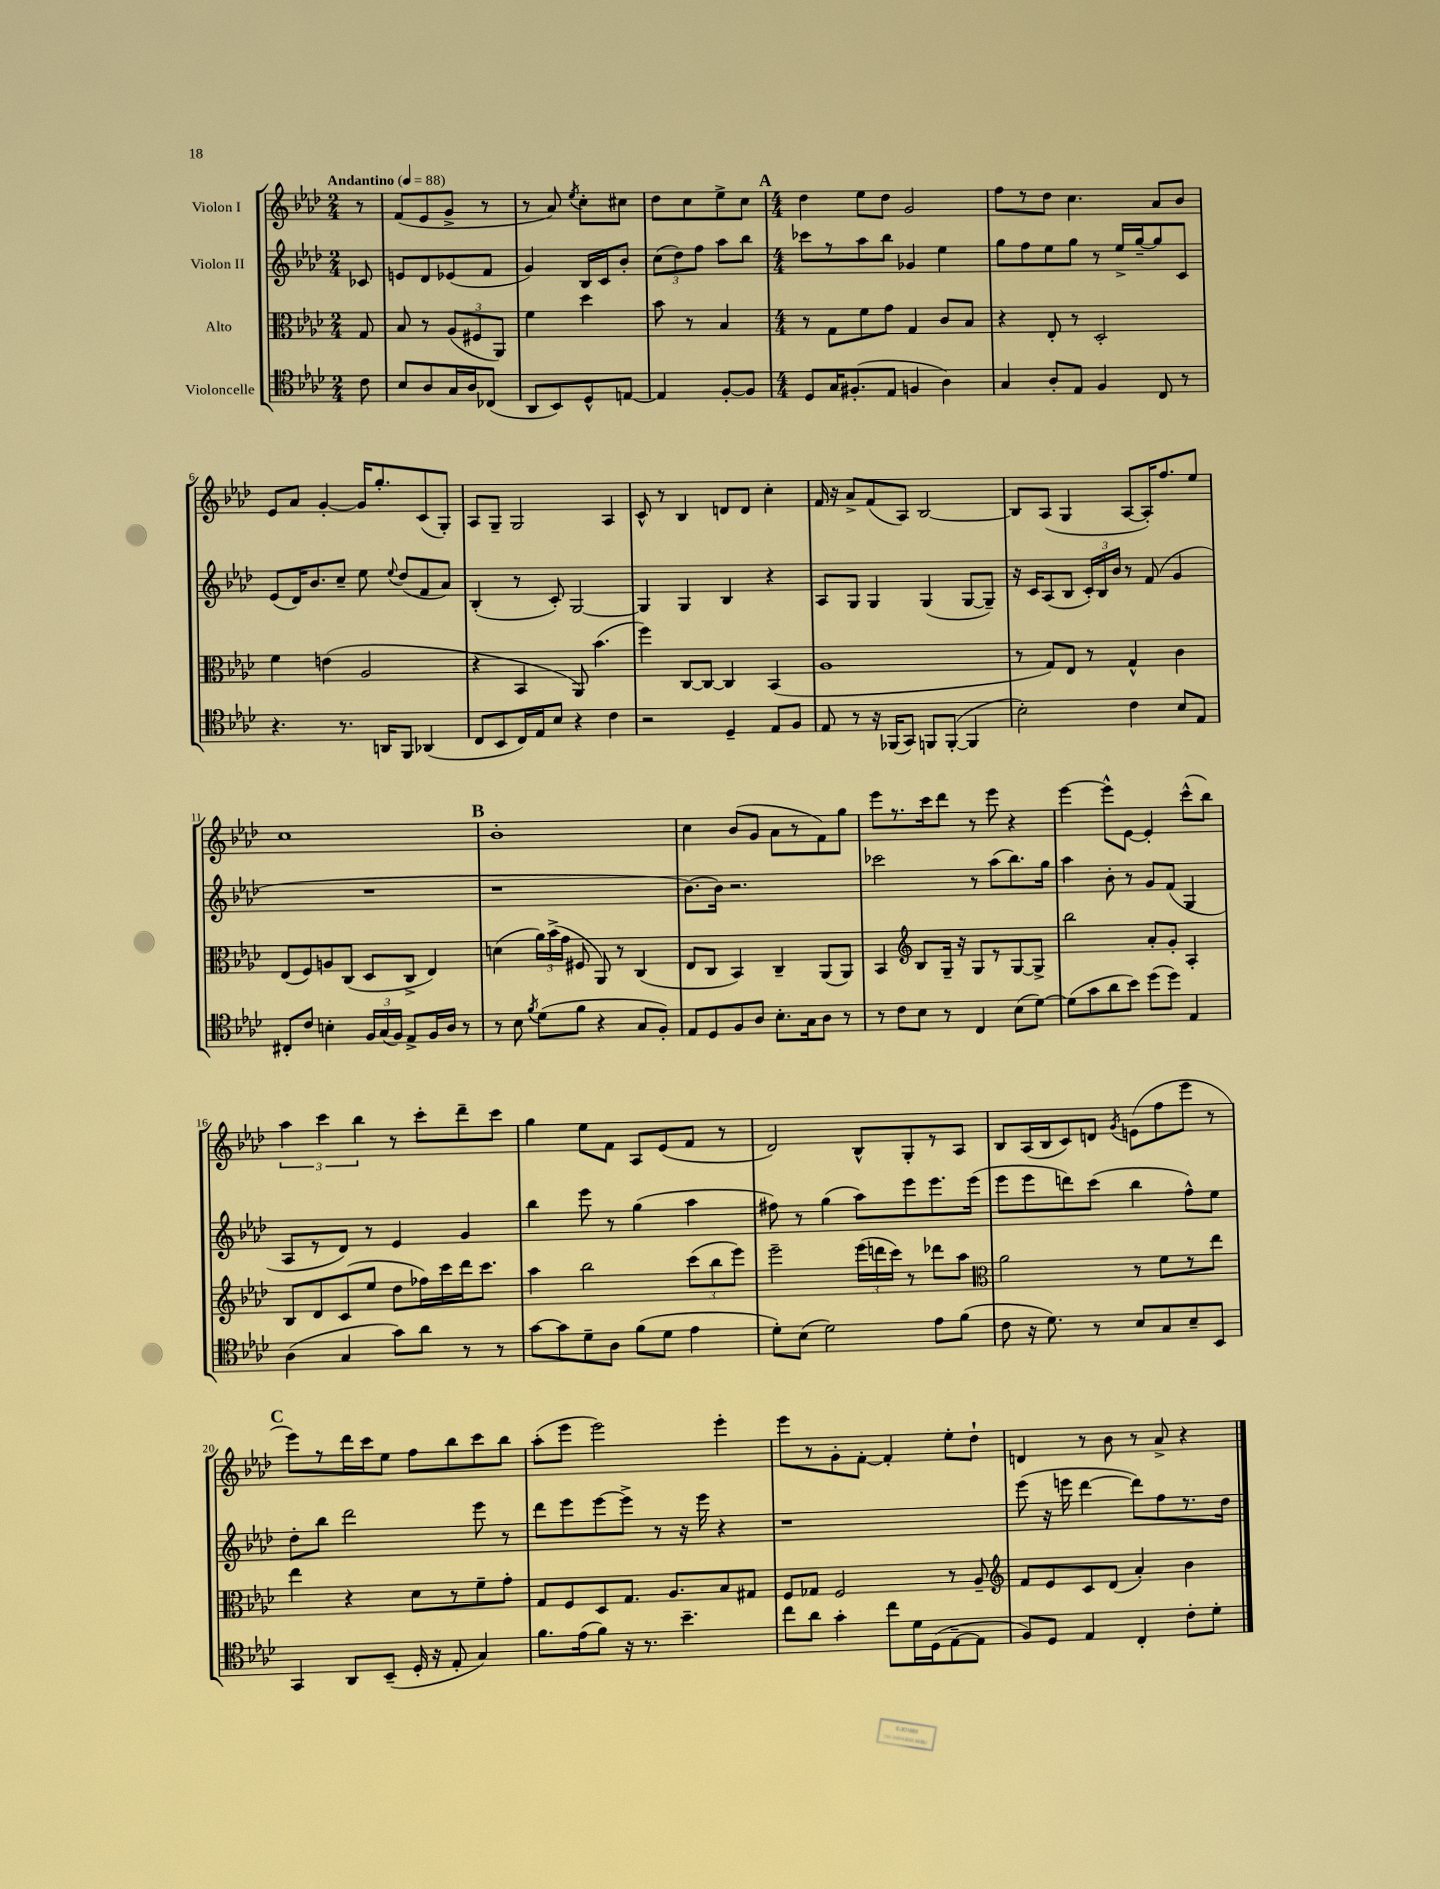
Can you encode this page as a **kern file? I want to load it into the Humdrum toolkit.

**kern	**kern	**kern	**kern
*staff4	*staff3	*staff2	*staff1
*clefC4	*clefC3	*clefG2	*clefG2
*k[b-e-a-d-]	*k[b-e-a-d-]	*k[b-e-a-d-]	*k[b-e-a-d-]
*M2/4	*M2/4	*M2/4	*M2/4
*MM88	*MM88	*MM88	*MM88
8c\	8G/	8c-/	8r
=	=	=	=
8B-/L	8B-/	8e/L	(8f/L
8A-/	8r	8d-/	8e-/
16G/L	(12A-/L	(8e-/	8g^/J
16A-/J	.	.	.
.	12F#/	.	.
(8C-/J	.	8f/J	8r
.	12AA-/J)	.	.
=	=	=	=
8AA-/L	4f\	4g/)	8r
8BB-/)	.	.	8a-/)
.	.	.	8qee-/
8D-^^/	4dd-\	16B-/LL	8cc'\L
.	.	16c/J	.
[8E/J	.	8b-'/J	8cc#\J
=	=	=	=
4E/]	8b-\	(12cc\L	8dd-\L
.	.	12dd-\)	.
.	8r	.	8cc\
.	.	12ff\J	.
[8F'/L	4B-/	8aa-\L	8ee-^\
8F/]J	.	8bb-\J	8cc\J
=	=	=	=
*M4/4	*M4/4	*M4/4	*M4/4
8D-/L	8r	8ccc-\L	4dd-\
16G/K	8G\L	8r	.
(8.F#'/	.	.	.
.	8f\	8aa-\	8ee-\L
8E-/J	8g\J	8bb-\J	8dd-\J
4F/	4G/	4g-/	2g/
4A-\)	8c/L	4ee-\	.
.	8B-/J	.	.
=	=	=	=
4G/	4r	8gg\L	8ff\L
.	.	8ff\	8r
8A-'/L	8E-'/	8ee-\	8dd-\J
8E-/J	8r	8gg\J	4.cc\
4F/	2D-'/	8r	.
.	.	16ee-^/LL	.
.	.	[16gg~/J	.
8C/	.	8gg/]	8a-/L
8r	.	8c/J	8b-/J
=	=	=	=
4.r	4f\	(8e-/L	8e-/L
.	.	16d-/K)	8a-/J
.	.	8.b-/	.
.	(4e\	.	[4g'/
8.r	.	8cc~/J	.
.	2A-/	8ee-\	16g/]LK
16AA/LK	.	.	8.gg'/
.	.	8qqee-/	.
8FF/J	.	(8dd-/L	.
(4AA-/	.	8f/	(8c/
.	.	8a-/J)	8G'/J)
=	=	=	=
8C/L	4r	(4B-'/	8A-/L
8BB-/	.	.	8G~/J
16C/L)	4BB-/	8r	2G/
16E-/J	.	.	.
8B-/J	.	8c'/)	.
4r	8AA-/)	[2G/	.
.	(4.b-\	.	.
4c\	.	.	4A-/
=	=	=	=
2r	4ff\)	4G/]	8c^^/
.	.	.	8r
.	[8C/L	4G/	4B-/
.	8C/_J	.	.
4D-~/	4C/]	4B-/	8d/L
.	.	.	8d/J
8E-/L	(4BB-/	4r	4cc'\
8F/J	.	.	.
=	=	=	=
8E-/	1A-	8A-/L	16f/
.	.	.	16r
8r	.	8G/J	8a-^/L
16r	.	4G/	(8f/
(16FF-/LK	.	.	.
8GG/J)	.	.	8A-/J)
8FF/L	.	(4G/	[2B-/
([8FF'/J	.	.	.
4FF/]	.	[8G/L	.
.	.	8G~/]J)	.
=	=	=	=
2B-'\)	8r	16r	8B-/]L
.	.	16c/LK	.
.	8G/L)	(8A-/	(8A-/J
.	8E-/J	8B-/J	4G/
.	8r	24c'/LL)	.
.	.	24B-/	.
.	.	24b-/JJ	.
4c\	4G^^/	8r	[8A-/L
.	.	(8f/	16A-'/]K)
.	.	.	8.ff/
8B-/L	4c\	4g/	.
8E-/J	.	.	8ee-/J
=	=	=	=
8C#'/L	(8E-/L	1r	1cc
8c/J	8F/)	.	.
4B'\	8A/	.	.
.	(8C/J	.	.
24F/LL	8D-/L	.	.
(24G/	.	.	.
24F/JJ)	.	.	.
8E-^/L	8C^/J	.	.
16F/L	4E-/)	.	.
16A-/JJ	.	.	.
8r	.	.	.
=	=	=	=
8r	(4d\	1r	1b-'
8B-\	.	.	.
8qf/	.	.	.
(8d-\L	24a-\LL)	.	.
.	(24b-^\	.	.
.	24g\JJ	.	.
8f\J	8F#/	.	.
4r	8AA-/)	.	.
.	8r	.	.
8G/L	(4C/	.	.
8F'/J)	.	.	.
=	=	=	=
8E-/L	8E-/L	[8.b-\L)	4cc\
8D-/	8C/J	.	.
.	.	16b-\]Jk	.
8F/	4BB-/)	2.r	(8b-/L
8A-/J	.	.	8g/J
8.B-'\L	4C~/	.	8a-\L
.	.	.	8r
16G\k	.	.	.
8A-\J	(8AA-/L	.	8f\)
8r	8AA-/J)	.	8gg\J
=	=	=	=
8r	4BB-/	2ccc-\	8eee-\L
8c\L	.	.	8.r
*	*clefG2	*	*
8B-\J	8B-/L	.	.
.	.	.	16ccc\k
8r	16G~/Jk	.	8ddd-\J
.	16r	.	.
4C/	8G/L	8r	8r
.	8r	(8aa-\L	8eee-\
(8B-\L	[8G/	8.bb-\)	4r
[8d-\J)	8G^/]J	.	.
.	.	16gg\Jk	.
=	=	=	=
(8d-\]L	2bb-\	4aa-\	[4eee-\
8g\	.	.	.
8a-\	.	8b-'\	8eee-^^\]L
8b-\J)	.	8r	[8e-\J
(8dd-\L	8a-'/L	8g/L	4e-'/]
8dd-\J)	8g'/J	(8f/J	.
4E-/	4A-'/	4G/	(8ccc^^\L
.	.	.	8bb-\J)
=	=	=	=
(4A-\	8B-/L	8A-/L	6aa-\
.	8d-/	8r	.
.	.	.	6ccc\
4G/	(8c/	8d-/J)	.
.	.	.	6bb-\
.	8ee-/J	8r	.
8g\L)	8dd-\L	4e-/	8r
8a-\J	16ff-\L)	.	8ccc'\L
.	16ccc\	.	.
8r	16ddd-\J	4g/	8ddd-~\
.	8.ccc\J	.	.
8r	.	.	8ccc\J
=	=	=	=
[8g\L	4aa-\	4bb-\	4gg\
8g\]	.	.	.
8d-~\	2bb-\	8eee-\	8ee-\L
8A-\J	.	8r	8f\J
(8f\L	.	(4gg\	8A-/L
8d-\J	.	.	(8e-/
4e-\	(12ccc\L	4aa-\	8f/J
.	12bb-\	.	.
.	.	.	8r
.	12eee-\J)	.	.
=	=	=	=
8d-'\L)	2eee-~\	8ff#\)	2d-/)
(8B-\J	.	8r	.
2d-\)	.	(4gg\	.
.	(24eee-\LL	8aa-\L)	8B-^^/L
.	24ddd\	.	.
.	24ccc\JJ)	.	.
.	8r	8eee-\	8G'/
8e-\L	8ddd-\L	8.eee-\	8r
(8f\J	8aa-\J	.	8A-/J
.	.	(16eee-\Jk	.
=	=	=	=
*	*clefC3	*	*
8c\	2a-\	8eee-\L	8B-/L
16r	.	8eee-\	(16A-/L
8.d-\)	.	.	16B-/J
.	.	8ddd\)	8c/)
8r	.	(8ccc\J	8d/J
.	.	.	8qg/
8B-/L	8r	4bb-\	(8e\L
8G/	8f\L	.	8ff\
8B-~/	8r	8ff^^\L)	8eee-\J
8BB-/J	8ee-\J	8ee-\J	8r
=	=	=	=
4GG/	4ee-\	8dd-'\L	8eee-\L)
.	.	8bb-\J	8r
8AA-/L	4r	2ddd-\	16ddd-\L
.	.	.	16ccc\J
(8BB-~/J	.	.	8ee-\J
16D-'/	8d-\L	.	8ff\L
16r	.	.	.
8E-'/	8r	.	8bb-\
4G/)	8f~\	8eee-\	8ccc\
.	8g'\J	8r	8bb-\J
=	=	=	=
8.f\L	8G/L	8ddd-\L	(8aa-'\L
.	8F/	8eee-\	8eee-\J
(16e-\k	.	.	.
8f\J)	8D-/	[8eee-\	2eee-\)
16r	8.G/J	8eee-^\]J	.
8.r	.	.	.
.	.	8r	.
.	8.A-/L	.	.
4.b-~\	.	16r	.
.	.	16eee-\	.
.	8B-/	4r	4eee-'\
.	8G#/J	.	.
=	=	=	=
8cc\L	8F/L	1r	8eee-\L
8a-\J	8G-/J	.	8r
4g'\	2F/	.	8g'\
.	.	.	[8f'\J
8cc\L	.	.	4f'/]
16d-\L	.	.	.
(16D-\J	.	.	.
[8E-~\	8r	.	8ee-'\L
8E-\]J	8A-~/	.	8dd-`\J
=	=	=	=
*	*clefG2	*	*
8F/L)	8f/L	(8eee-\	4d/
8D-/J	8e-/	16r	.
.	.	16eee\	.
4E-/	8c/	[4ddd-\	8r
.	(8d-/J	.	8b-\
4C'/	4a-'/)	8ddd-\]L)	8r
.	.	8ff\	8a-^/
8c'\L	4b-\	8.r	4r
8d-'\J	.	.	.
.	.	16dd-\Jk	.
==	==	==	==
*-	*-	*-	*-
